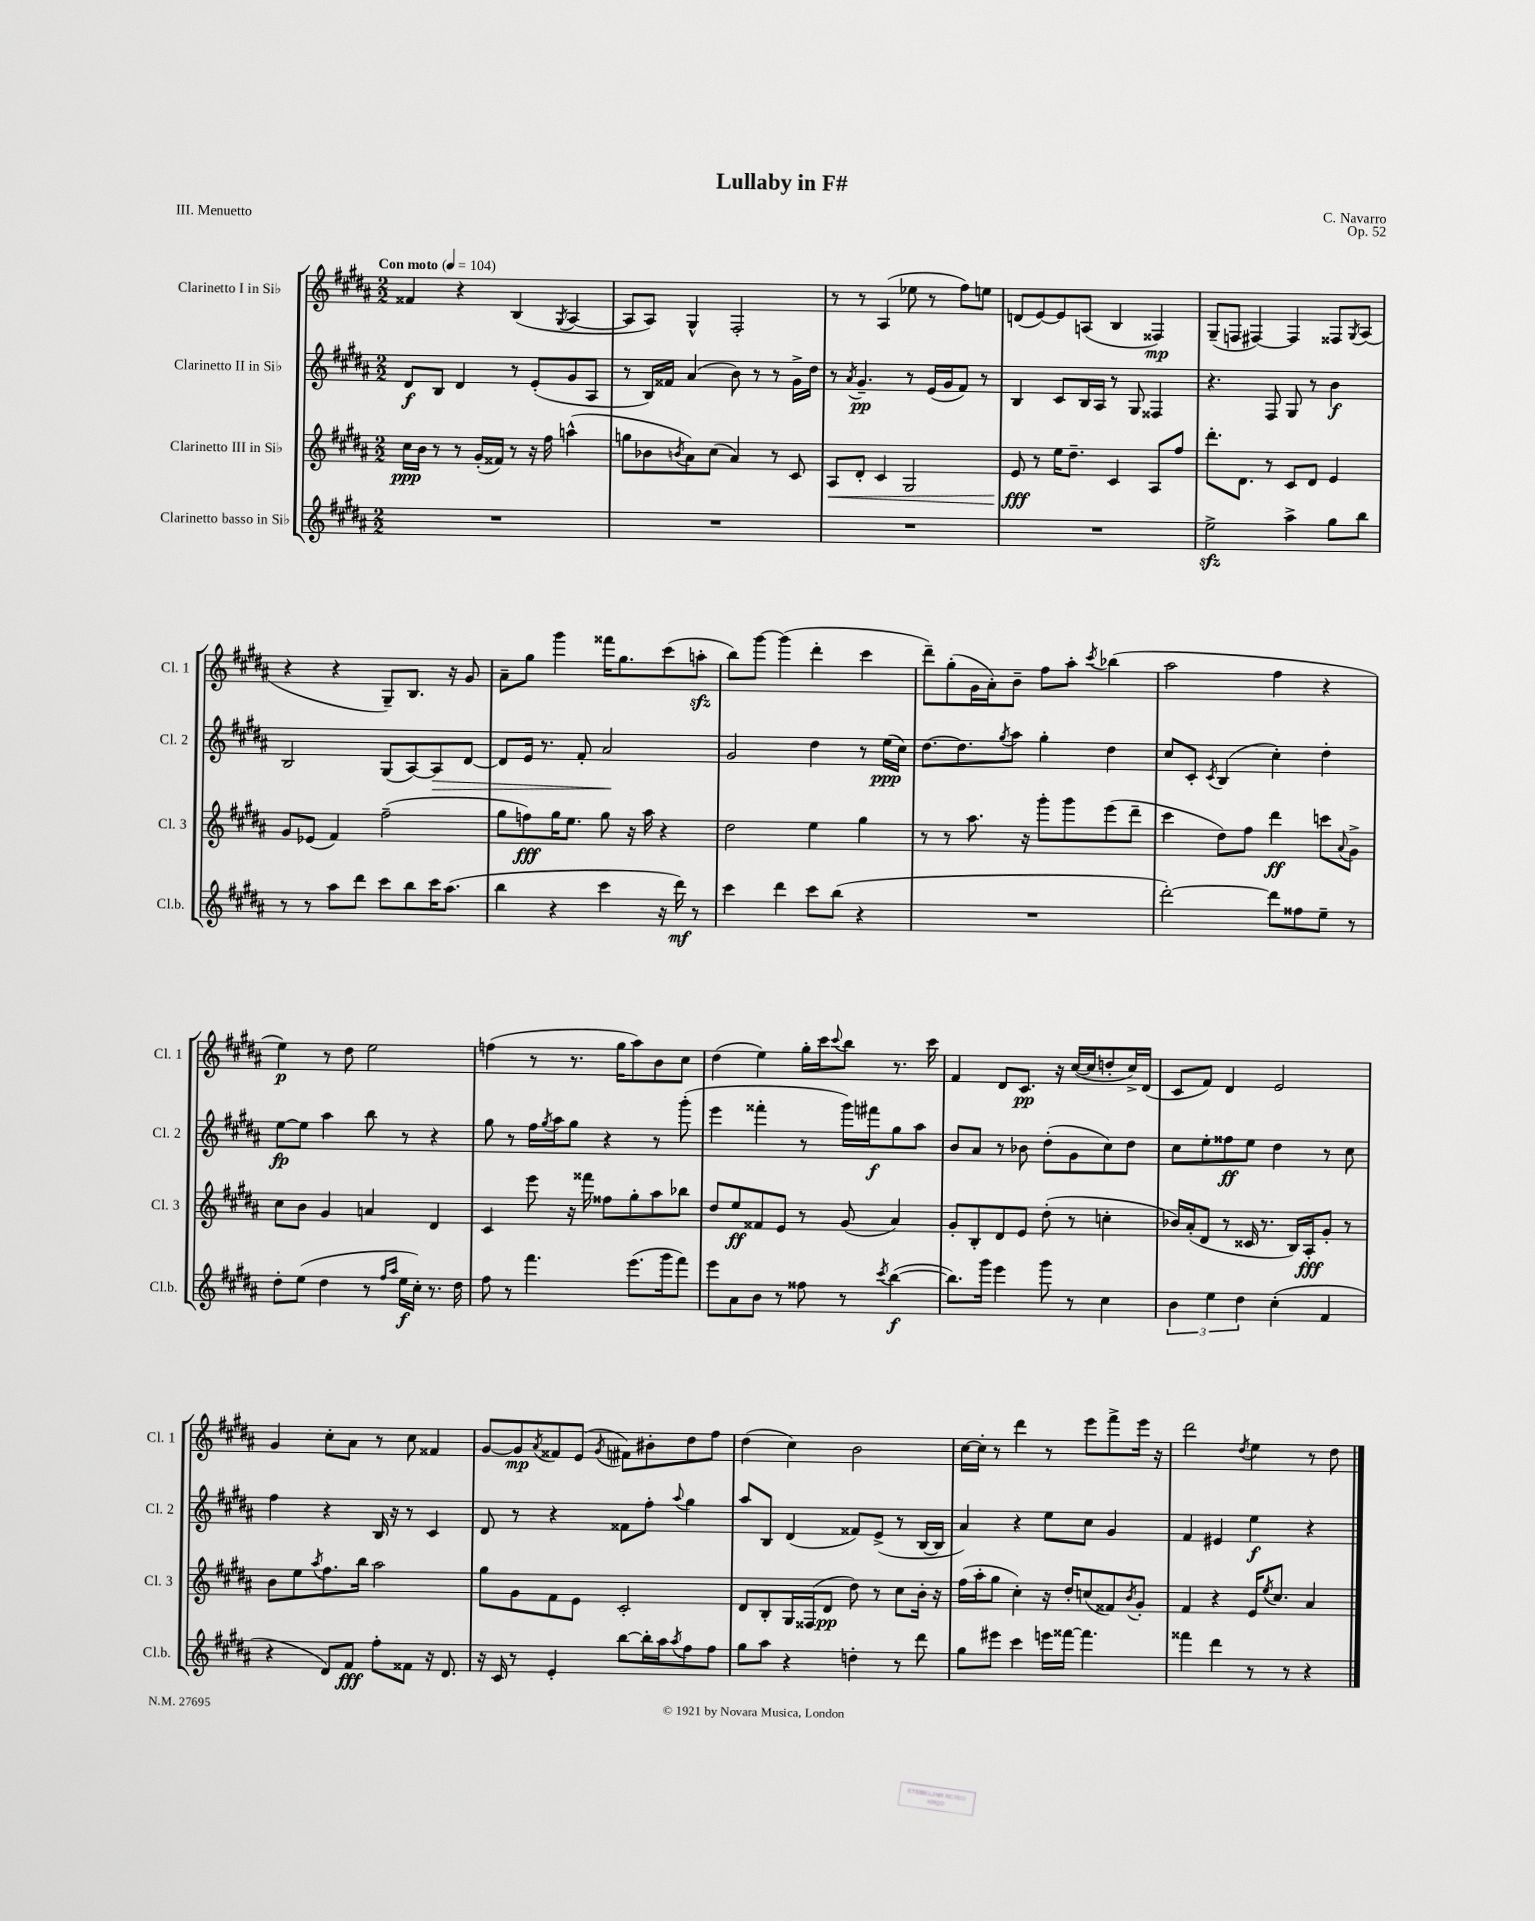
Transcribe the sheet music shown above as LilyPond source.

\header { title = "Lullaby in F#" composer = "C. Navarro" opus = "Op. 52" piece = "III. Menuetto" }
<<
\new StaffGroup <<
\new Staff = "s0" \with { instrumentName = "Clarinetto I in Sib" shortInstrumentName = "Cl. 1" } {
    \clef treble \key b \major \numericTimeSignature \time 2/2 \tempo "Con moto" 4 = 104
    fisis'4 r4 b4( \acciaccatura { gis8 } ais4~ |
    ais8 ais8) gis4-^ fis2-. |
    r8 r8 ais4( ees''8 r8 fis''8) e''8 |
    d'8( e'8~) e'8 a8( b4 fisis4\mp) |
    gis8--( f8 fis4~) fis4 fisis8 \acciaccatura { gis8 } ais8( |
    r4 r4 gis8--) b8. r16 gis'8 |
    ais'8-- gis''8 gis'''4 fisis'''16 gis''8. cis'''8( a''8-.\sfz |
    b''8) gis'''8~ gis'''4( dis'''4-. cis'''4 |
    dis'''8--) gis''8-.( gis'16 ais'16-.) b'8-- fis''8 ais''8-. \acciaccatura { cis'''8 } bes''4( |
    ais''2 fis''4 r4 |
    e''4\p) r8 dis''8 e''2 |
    f''4( r8 r8. gis''16 ais''8) b'8 cis''8 |
    dis''4( e''4) gis''16-. cis'''16 \appoggiatura { cis'''8 } b''8 r8. cis'''16 |
    fis'4 dis'8 cis'8.\pp r16 cis''16~( cis''16 d''8-. cis''16->) dis'16( |
    cis'8 fis'8) dis'4 e'2 |
    gis'4 cis''8-. ais'8 r8 cis''8 fisis'4 |
    gis'8~ gis'8\mp \acciaccatura { ais'8 } fisis'8 e'8( \acciaccatura { gis'8 } fis'8) bis'8-. dis''8 fis''8 |
    dis''4( cis''4) b'2 |
    cis''16~ cis''16-. r8 dis'''4 r8 e'''8 fis'''8-> e'''16 r16 |
    dis'''2 \acciaccatura { dis''8 } e''4 r8 dis''8 \bar "|." |
}
\new Staff = "s1" \with { instrumentName = "Clarinetto II in Sib" shortInstrumentName = "Cl. 2" } {
    \clef treble \key b \major \numericTimeSignature \time 2/2
    dis'8\f b8 dis'4 r8 e'8-.( gis'8 ais8 |
    r8 b16) fisis'16 ais'4( b'8) r8 r8 gis'16-> dis''16 |
    r8 \acciaccatura { ais'8 } gis'4.--\pp r8 e'16( gis'16 fis'8) r8 |
    b4 cis'8 b16 ais16 r8 gis8 fisis4 |
    r4. fis8 gis8 r8 b'4\f |
    b2 gis8( ais8~) ais8\> dis'8~ |
    dis'8 e'16 r8. fis'8-. ais'2\! |
    gis'2 dis''4 r8 e''16\ppp( cis''16) |
    dis''8.~ dis''8. \acciaccatura { gis''8 } ais''8 gis''4-. dis''4 |
    cis''8 cis'8-. \acciaccatura { cis'8 } b4( cis''4-.) dis''4-. |
    e''8~\fp e''8 ais''4 b''8 r8 r4 |
    gis''8 r8 fis''16 \acciaccatura { gis''8 } ais''16 gis''8 r4 r8 gis'''8-.( |
    e'''4 fisis'''4-. r8 gis'''16) fis'''16\f gis''8 ais''8 |
    b'8 ais'8 r8 bes'8 dis''8-.( gis'8 cis''8) dis''8 |
    cis''8 e''8-. fisis''8\ff e''8 dis''4 r8 cis''8 |
    fis''4 r4 b16 r16 r8 cis'4 |
    dis'8 r8 r4 fisis'8 fis''8-. \appoggiatura { ais''8 } gis''4 |
    ais''8 b8 dis'4( fisis'8) e'8->( r8 b16~ b16 |
    ais'4) r4 e''8 cis''8 gis'4 |
    fis'4 eis'4 e''4\f r4 \bar "|." |
}
\new Staff = "s2" \with { instrumentName = "Clarinetto III in Sib" shortInstrumentName = "Cl. 3" } {
    \clef treble \key b \major \numericTimeSignature \time 2/2
    cis''16\ppp b'16 r8 r8 gis'16-.( fisis'16) r8 r16 fis''16 a''4-^( |
    g''8 bes'8 \acciaccatura { b'8 } ais'8) cis''8( ais'4) r8 cis'8 |
    ais8\< dis'8-. cis'4 gis2 |
    e'8\fff\! r8 e''16 dis''8.-- cis'4 ais8 fis''8 |
    dis'''8.-. dis'8. r8 cis'8 dis'8 e'4 |
    gis'8 ees'8( fis'4) fis''2--( |
    gis''8 f''8\fff) gis''16 e''8. gis''8 r16 ais''16 r4 |
    dis''2 e''4 gis''4 |
    r8 r8 ais''8. r16 gis'''8-. gis'''8 e'''8( dis'''8-- |
    cis'''4 dis''8) fis''8 dis'''4\ff c'''8 \appoggiatura { ais'8 } gis'8-> |
    cis''8 b'8 gis'4 a'4 dis'4 |
    cis'4 e'''8 r16 fisis'''16 fisis''8 gis''8-. ais''8 bes''8 |
    dis''8 e''8\ff fisis'8 e'8 r8 gis'8( ais'4) |
    gis'8-. b8-. dis'8 e'8 dis''8-.( r8 c''4-. |
    bes'16) ais'16-.( dis'8 r8 cisis'16 r8. b16) ais16-.\fff gis'8-. r8 |
    b'8 e''8 \acciaccatura { ais''8 } fis''8. b''16 ais''2 |
    gis''8 gis'8 fis'8 e'8 cis'2-. |
    dis'8 b8-. gis16 fisis16( dis'8\pp dis''8) r8 cis''8 b'16-. r16 |
    fis''16( ais''16-. gis''8 cis''4-.) r16 dis''16-. c''8( fisis'8) \acciaccatura { b'8 } gis'8-. |
    fis'4 r4 e'16 \acciaccatura { e''8 } cis''8. ais'4 \bar "|." |
}
\new Staff = "s3" \with { instrumentName = "Clarinetto basso in Sib" shortInstrumentName = "Cl.b." } {
    \clef treble \key b \major \numericTimeSignature \time 2/2
    R1 |
    R1 |
    R1 |
    R1 |
    e''2->\sfz ais''4-> gis''8 b''8 |
    r8 r8 ais''8 dis'''8 cis'''8 b''8 cis'''16 ais''8.( |
    b''4 r4 cis'''4 r16 dis'''16\mf) r8 |
    cis'''4 dis'''4 cis'''8 b''8( r4 |
    R1 |
    dis'''2~-.) dis'''8 fisis''8 e''8-- r8 |
    dis''8-. e''8( dis''4 r8 \grace { fis''16 ais''16 } e''16\f cis''16-.) r8. dis''16 |
    fis''8 r8 fis'''4. e'''8.( gis'''16 fis'''8) |
    e'''8 ais'8 b'8 r8 fisis''8 r8 \acciaccatura { cis'''8 } b''4~\f( |
    b''8.) gis'''16 e'''4 gis'''8 r8 cis''4 |
    \tuplet 3/2 { b'4 e''4 dis''4 } cis''4-.( fis'4 |
    r4 dis'8) fis'8\fff fis''8-. fisis'8 r16 dis'8. |
    r16 cis'16 r8 e'4-. b''8~ b''16-. ais''16 \acciaccatura { ais''8 } fis''8 fis''8 |
    gis''8 ais''8 r4 d''4-. r8 dis'''8 |
    gis''8 eis'''8 cis'''4 e'''16 fisis'''16~ fisis'''4. |
    fisis'''4 dis'''4 r8 r8 r4 \bar "|." |
}
>>
>>
\layout { \context { \Score \remove "Bar_number_engraver" } }
